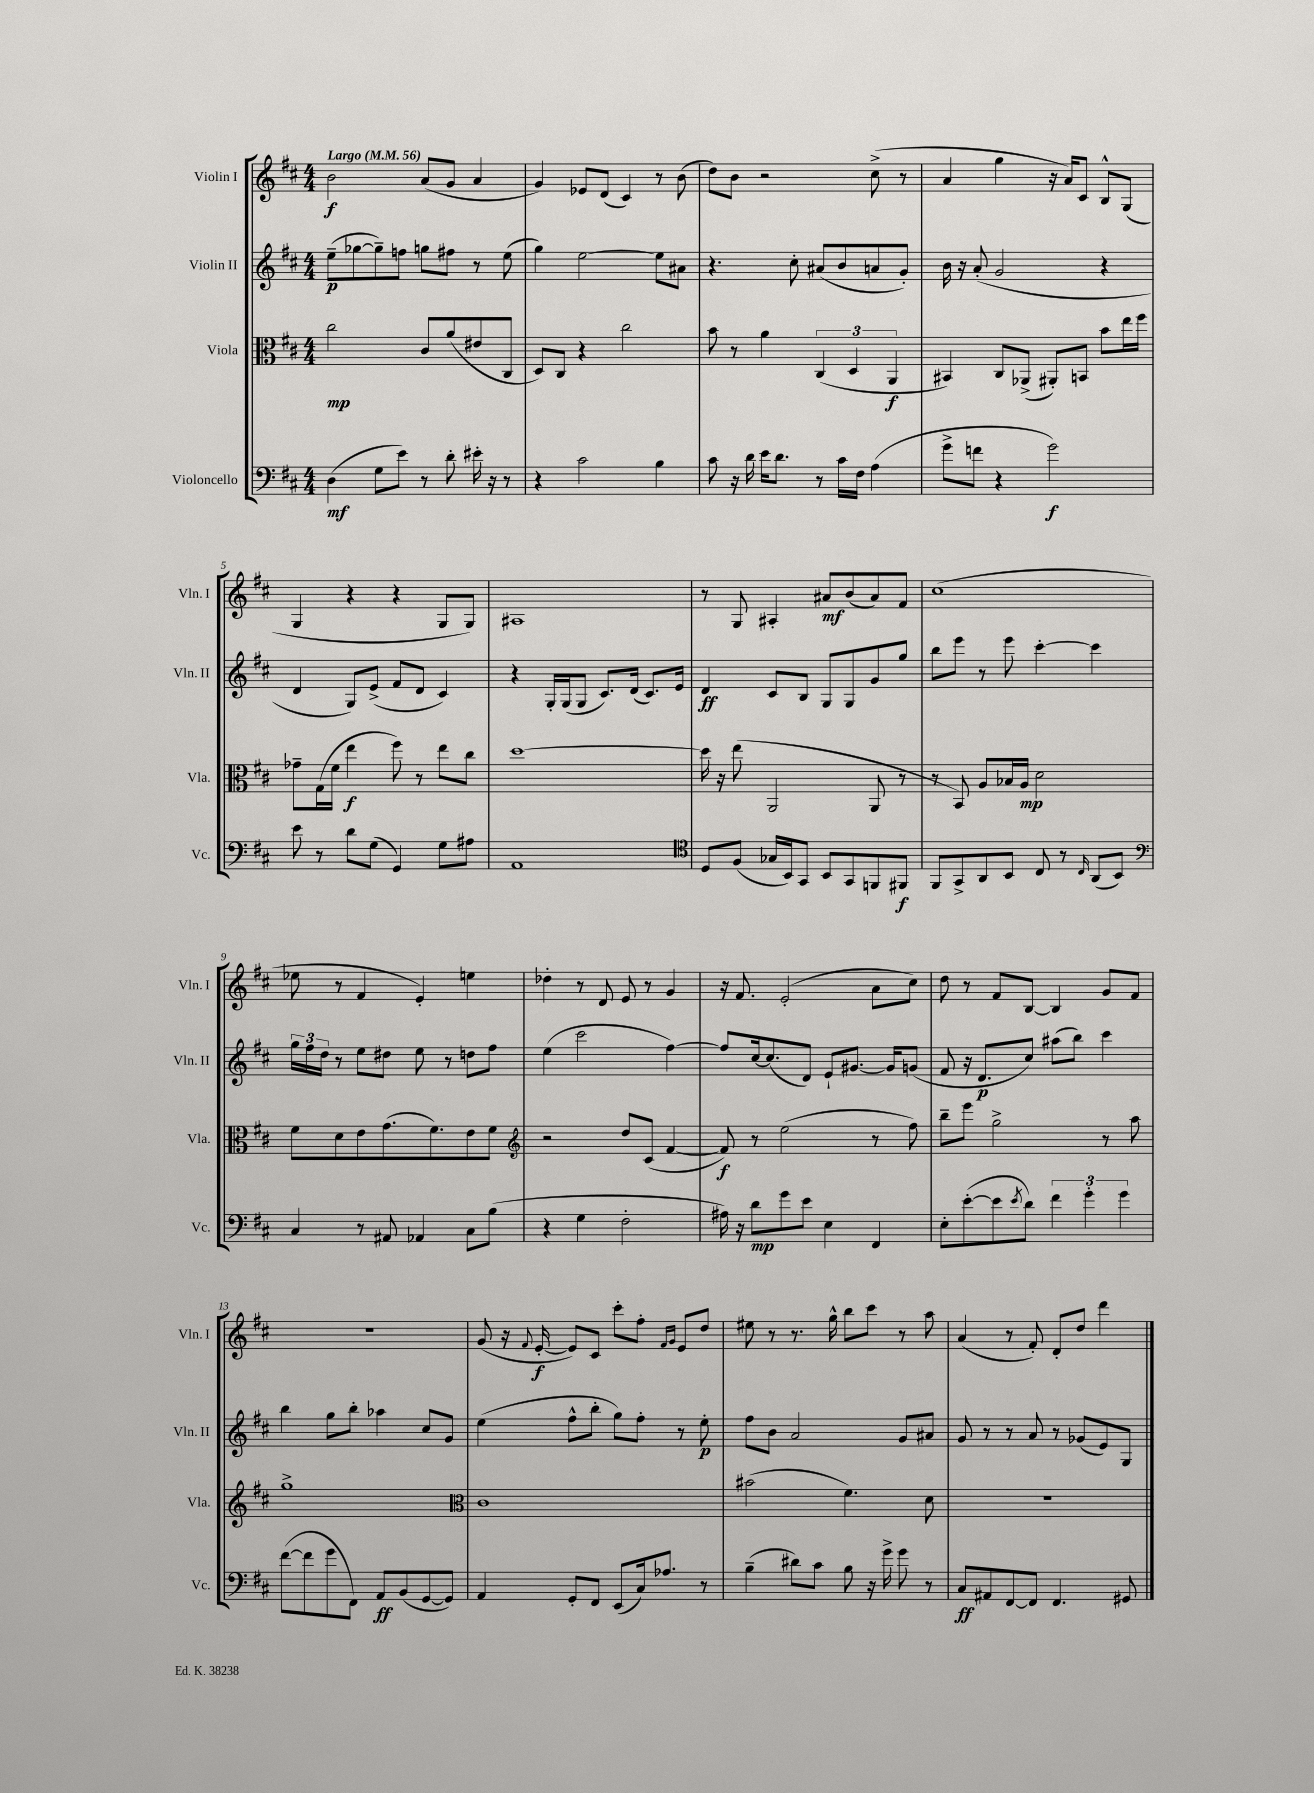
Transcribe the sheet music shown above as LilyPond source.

<<
\new StaffGroup <<
\new Staff = "s0" \with { instrumentName = "Violin I" shortInstrumentName = "Vln. I" } {
    \clef treble \key d \major \numericTimeSignature \time 4/4 \tempo "Largo" 4 = 56
    b'2\f a'8( g'8 a'4 |
    g'4) ees'8 d'8( cis'4) r8 b'8( |
    d''8) b'8 r2 cis''8->( r8 |
    a'4 g''4 r16 a'16) cis'8 b8-^ g8( |
    g4 r4 r4 g8 g8) |
    ais1 |
    r8 g8 ais4-. ais'8\mf b'8( ais'8) fis'8 |
    cis''1( |
    ees''8 r8 fis'4 e'4-.) e''4 |
    des''4-. r8 d'8 e'8 r8 g'4 |
    r16 fis'8. e'2-.( a'8 cis''8) |
    d''8 r8 fis'8 b8~ b4 g'8 fis'8 |
    R1 |
    g'8( r16 \appoggiatura { fis'8 } e'16~-.\f e'8) cis'8 cis'''8-. fis''8-. \grace { fis'16 g'16 } e'8 d''8 |
    eis''8 r8 r8. g''16-^ b''8 cis'''8 r8 a''8 |
    a'4( r8 fis'8-.) d'8-. d''8 d'''4 \bar "|." |
}
\new Staff = "s1" \with { instrumentName = "Violin II" shortInstrumentName = "Vln. II" } {
    \clef treble \key d \major \numericTimeSignature \time 4/4
    e''8--\p( ges''8~ ges''8--) f''8 g''8 fis''8 r8 e''8( |
    g''4) e''2~ e''8 ais'8 |
    r4. cis''8-. ais'8( b'8 a'8 g'8-.) |
    b'16 r16 a'8-.( g'2 r4 |
    d'4 g8) e'8->( fis'8 d'8 cis'4) |
    r4 g16-. g16( g8 cis'8.) d'16( cis'8.) e'16 |
    d'4\ff cis'8 b8 g8 g8 g'8 g''8 |
    b''8 e'''8 r8 e'''8 cis'''4~-. cis'''4 |
    \tuplet 3/2 { g''16 fis''16 d''16 } r8 e''8 dis''8 e''8 r8 d''8 fis''8 |
    e''4( cis'''2 fis''4~) |
    fis''8 cis''16~ cis''8.( d'8) e'8-! gis'8.~ gis'16 g'8( |
    fis'8 r16 d'8.\p cis''8) ais''8( b''8) cis'''4 |
    b''4 g''8 b''8-. aes''4 cis''8 g'8 |
    e''4( fis''8-^ b''8-. g''8) fis''8-. r8 e''8-.\p |
    fis''8 b'8 a'2 g'8 ais'8 |
    g'8 r8 r8 a'8 r8 ges'8( e'8) g8 \bar "|." |
}
\new Staff = "s2" \with { instrumentName = "Viola" shortInstrumentName = "Vla." } {
    \clef alto \key d \major \numericTimeSignature \time 4/4
    cis''2\mp cis'8 a'8( eis'8 cis8 |
    d8) cis8 r4 cis''2 |
    b'8 r8 a'4 \tuplet 3/2 { cis4( d4 a,4\f } |
    bis,4) cis8 aes,8->( ais,8-.) b,8 b'8 e''16 fis''16 |
    ges'8-- g16( fis'16 e''4\f fis''8) r8 e''8 cis''8 |
    d''1~ |
    d''16 r16 e''8( a,2 a,8 r8 |
    r8 b,8) a8 bes16 a16\mp d'2 |
    fis'8 d'8 e'8 g'8.( fis'8.) e'8 fis'8 |
    \clef treble r2 d''8 cis'8( fis'4~ |
    fis'8\f) r8 e''2( r8 fis''8) |
    b''8-- e'''8 g''2-> r8 a''8 |
    g''1-> |
    \clef alto cis'1 |
    bis'2( fis'4.) d'8 |
    R1 \bar "|." |
}
\new Staff = "s3" \with { instrumentName = "Violoncello" shortInstrumentName = "Vc." } {
    \clef bass \key d \major \numericTimeSignature \time 4/4
    d4\mf( g8 e'8) r8 d'8-. eis'16-. r16 r8 |
    r4 cis'2 b4 |
    cis'8 r16 d'16 e'16 d'8. r8 cis'16 fis16 a4( |
    g'8-> f'8 r4 g'2\f) |
    e'8 r8 d'8 g8( g,4) g8 ais8 |
    a,1 |
    \clef tenor d8 fis8( ges16 b,16) g,8 b,8 g,8 f,8 fis,8\f |
    fis,8 g,8-> a,8 b,8 cis8 r8 \grace { cis16 } a,8( b,8) |
    \clef bass cis4 r8 ais,8 aes,4 cis8 b8( |
    r4 g4 fis2-. |
    ais16) r16 d'8\mp g'8 e'8 e4 fis,4 |
    e8-. e'8~-.( e'8 \acciaccatura { e'8 } d'8) \tuplet 3/2 { fis'4 g'4-. g'4 } |
    fis'8~( fis'8 g'8 fis,8) a,8\ff b,8( g,8~ g,8) |
    a,4 g,8-. fis,8 e,8( cis16) aes8. r8 |
    b4--( dis'8) cis'8 b8 r16 g'16-> g'8 r8 |
    cis8\ff ais,8 fis,8~ fis,8 fis,4. gis,8 \bar "|." |
}
>>
>>
